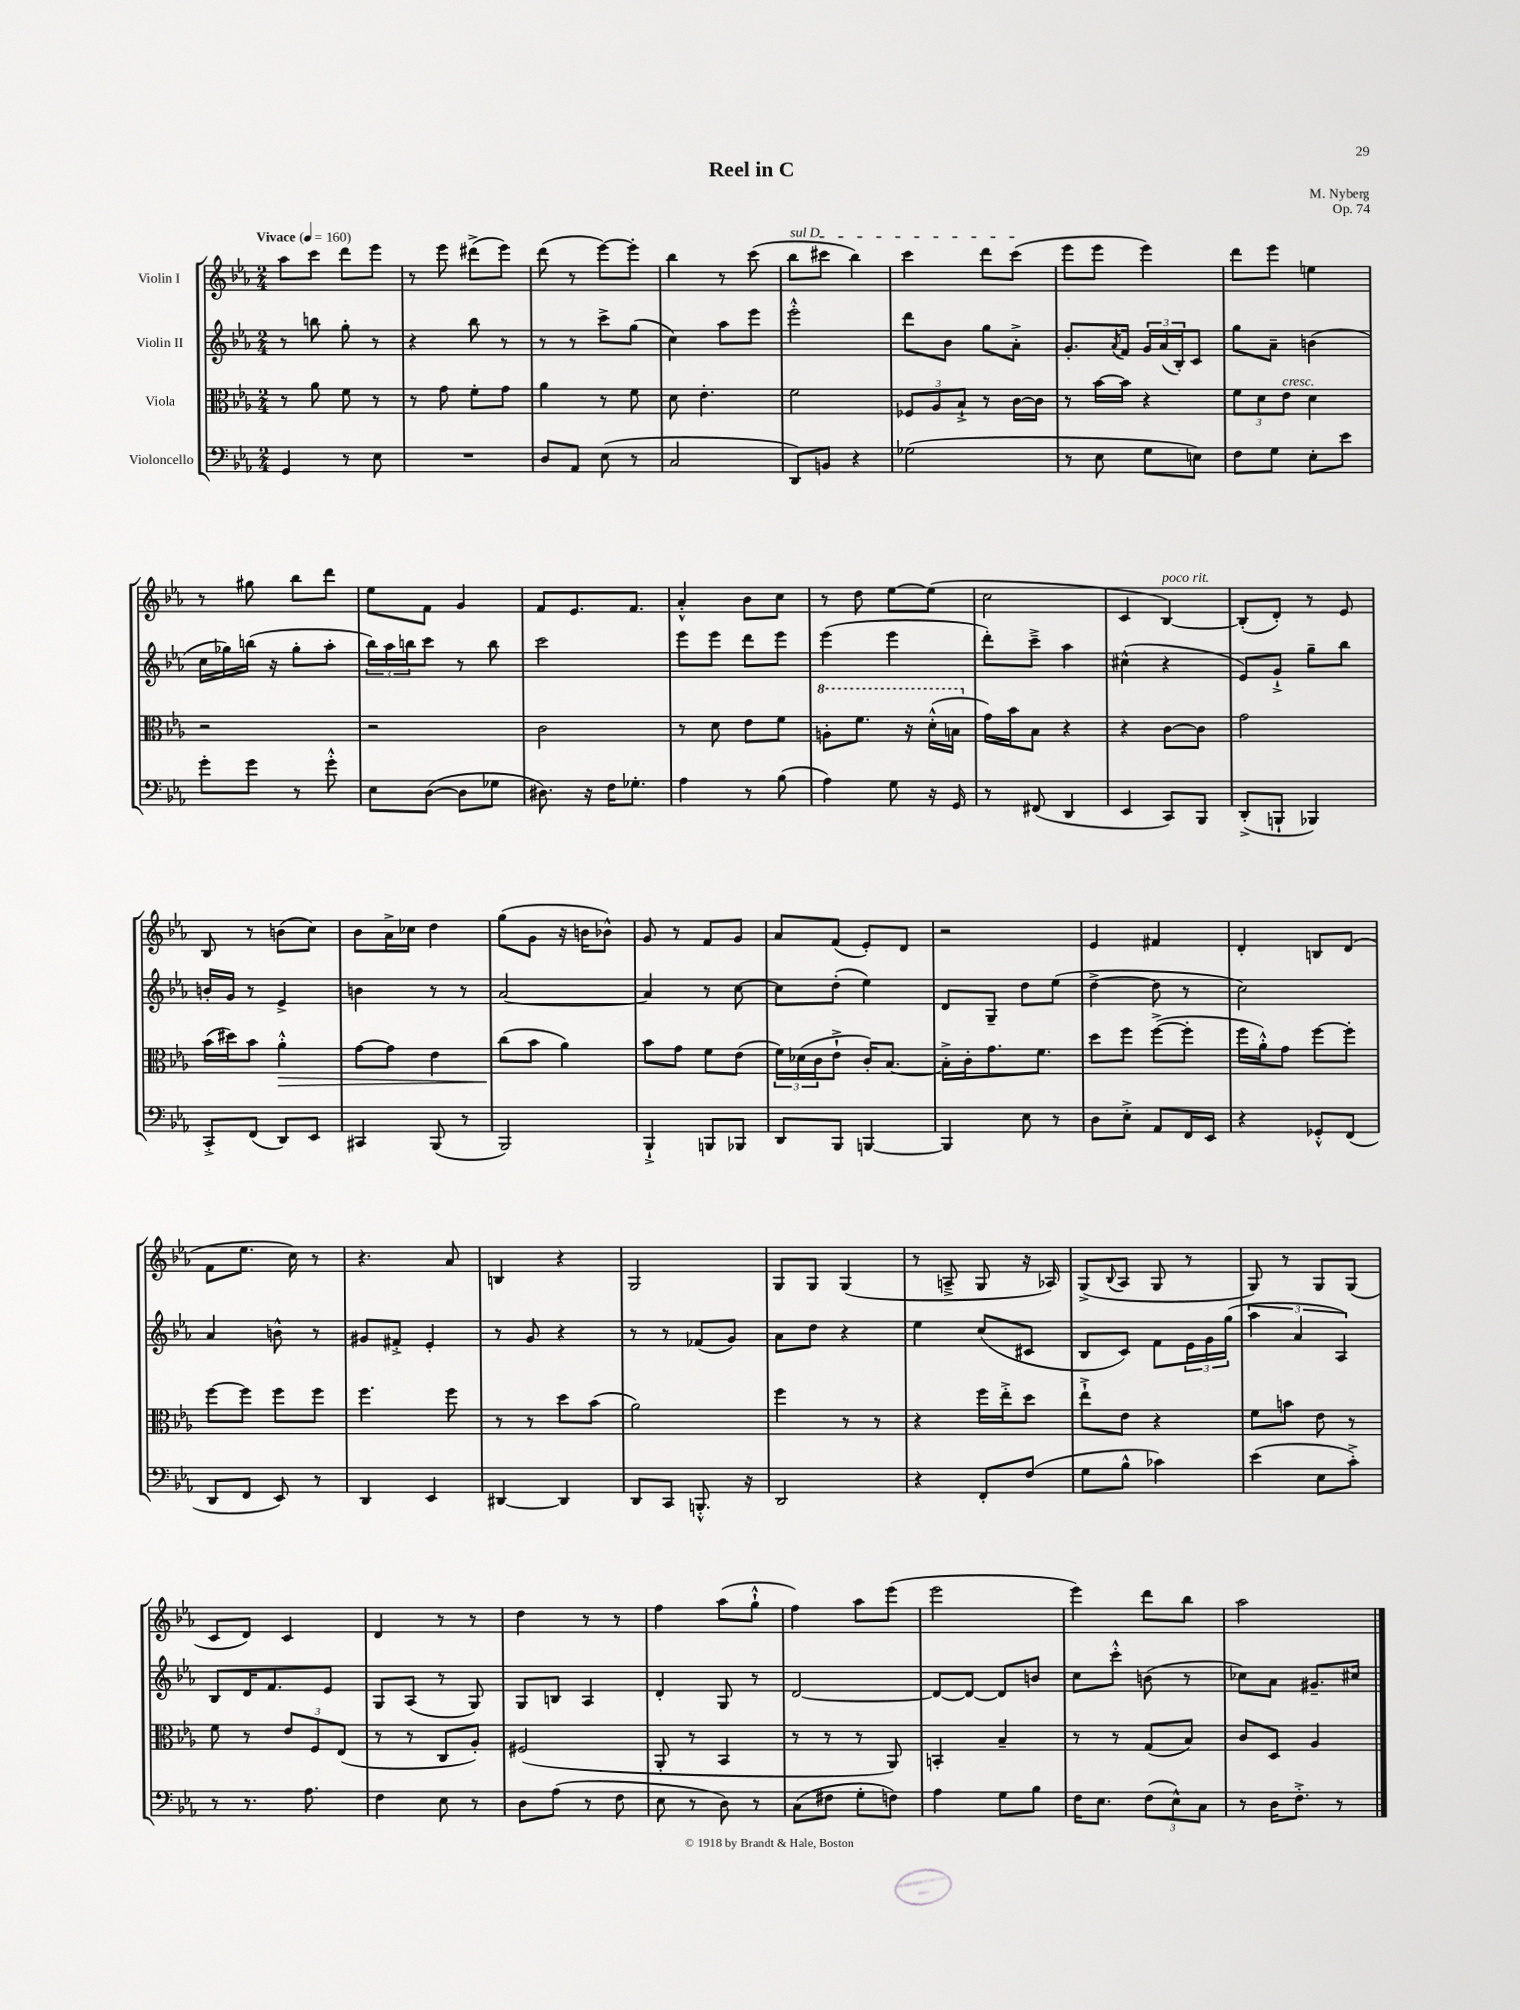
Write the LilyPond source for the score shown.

\header { title = "Reel in C" composer = "M. Nyberg" opus = "Op. 74" }
<<
\new StaffGroup <<
\new Staff = "s0" \with { instrumentName = "Violin I" } {
    \clef treble \key ees \major \numericTimeSignature \time 2/4 \tempo "Vivace" 4 = 160
    aes''8 c'''8 d'''8 ees'''8 |
    r8 ees'''8 dis'''8->( ees'''8) |
    d'''8( r8 ees'''8~) ees'''8-. |
    bes''4 r8 c'''8( |
    \once \override TextSpanner.bound-details.left.text = \markup { \italic "sul D" } bes''8\startTextSpan cis'''8 bes''4) |
    c'''4 d'''8 c'''8\stopTextSpan( |
    ees'''8 ees'''8 ees'''4) |
    d'''8 ees'''8 e''4 |
    r8 gis''8 bes''8 d'''8 |
    ees''8 f'8 g'4 |
    f'8 ees'8. f'8. |
    aes'4-.-^ bes'8 c''8 |
    r8 d''8 ees''8~ ees''8( |
    c''2 |
    c'4 bes4~^\markup { \italic "poco rit." }) |
    bes8-.( d'8-.) r8 ees'8 |
    bes8 r8 b'8( c''8) |
    bes'8 aes'16-> ces''16 d''4 |
    g''8( g'8 r16 b'16 bes'8-^) |
    g'8 r8 f'8 g'8 |
    aes'8 f'8( ees'8-.) d'8 |
    r2 |
    ees'4 fis'4 |
    d'4-. b8 d'8( |
    f'8 ees''8. c''16) r8 |
    r4. aes'8 |
    b4 r4 |
    g2 |
    g8 g8 g4( |
    r8 a8---> g8 r16 aes16) |
    g8->( \appoggiatura { bes8 } aes8 g8 r8 |
    g8) r8 g8 g8( |
    c'8 d'8) c'4 |
    d'4 r8 r8 |
    d''4 r8 r8 |
    f''4 aes''8( g''8-!-^ |
    f''4) aes''8 ees'''8( |
    ees'''2 |
    ees'''4) d'''8 bes''8 |
    aes''2 \bar "|." |
}
\new Staff = "s1" \with { instrumentName = "Violin II" } {
    \clef treble \key ees \major \numericTimeSignature \time 2/4
    r8 b''8 g''8-. r8 |
    r4 bes''8 r8 |
    r8 r8 c'''8-> g''8( |
    c''4) aes''8 ees'''8 |
    ees'''2-.-^ |
    d'''8 bes'8 g''8 aes'8-.-> |
    g'8.-. \acciaccatura { aes'8 } f'16 \tuplet 3/2 { g'16 aes'16( bes16-.) } c'8 |
    g''8 aes'8-- b'4( |
    c''16 ges''16) b''16( r16 ges''8-. aes''8-. |
    \tuplet 3/2 { bes''16) aes''16 b''16 } c'''8 r8 b''8 |
    c'''2 |
    ees'''8 ees'''8 d'''8 ees'''8 |
    ees'''4( ees'''4 |
    d'''8-.) c'''8---> aes''4 |
    cis''4-^( r4 |
    ees'8) g'8-!-> g''8-- bes''8 |
    b'16-. g'16 r8 ees'4-> |
    b'4 r8 r8 |
    aes'2~ |
    aes'4 r8 c''8~ |
    c''8 d''8-.( ees''4) |
    d'8 g8-- d''8 ees''8( |
    d''4~-> d''8 r8 |
    c''2) |
    aes'4 b'8-^ r8 |
    gis'8 fis'8-.-> ees'4-. |
    r8 g'8 r4 |
    r8 r8 fes'8( g'8) |
    aes'8 d''8 r4 |
    ees''4 c''8( cis'8 |
    bes8 c'8) f'8 \tuplet 3/2 { ees'16 g'16 g''16( } |
    \tuplet 3/2 { aes''4 aes'4 aes4) } |
    bes8 d'16 f'8. ees'8 |
    g8 aes8( r8 g8) |
    g8 b8 aes4 |
    d'4-. g8 r8 |
    d'2~ |
    d'8~ d'8~ d'8 b'8 |
    c''8 c'''8-.-^ b'8( r8 |
    ces''8) aes'8 gis'8.-- cis''16 \bar "|." |
}
\new Staff = "s2" \with { instrumentName = "Viola" } {
    \clef alto \key ees \major \numericTimeSignature \time 2/4
    r8 aes'8 f'8 r8 |
    r8 g'8 f'8-. g'8 |
    aes'4 r8 f'8 |
    d'8 ees'4.-. |
    f'2 |
    \tuplet 3/2 { fes8 aes8 bes8-!-> } r8 c'16~ c'16 |
    r8 bes'16~ bes'16 r4 |
    \tuplet 3/2 { f'8 d'8 ees'8^\markup { \italic "cresc." } } d'4 |
    r2 |
    r2 |
    c'2 |
    r8 d'8 ees'8 f'8 |
    \ottava #1 a'8-. f''8. r16 d''16-.-^( b'16 \ottava #0 |
    g'16) bes'16 bes8 r4 |
    r4 c'8~ c'8 |
    g'2 |
    bes'16( dis''16) bes'8 aes'4-.-^\> |
    g'8~ g'8 ees'4 |
    c''8\!( bes'8 aes'4) |
    bes'8 g'8 f'8 ees'8( |
    \tuplet 3/2 { f'16) des'16( c'16 } ees'8-!-> c'16-.) bes8.~ |
    bes16-.-> c'16-. g'8. f'8. |
    d''8 f''8 f''8~->( f''8-. |
    f''16 aes'16-.-^) g'8 f''8~ f''8-. |
    f''8~ f''8 f''8 f''8 |
    f''4. f''8 |
    r8 r8 d''8 bes'8( |
    aes'2) |
    f''4 r8 r8 |
    r4 f''16 ees''16-.-> d''8 |
    ees''8-!-> ees'8 r4 |
    f'8 b'8 ees'8 r8 |
    f'8 r8 \tuplet 3/2 { ees'8 f8 ees8( } |
    r8 r8 c8 aes8-.) |
    fis2( |
    aes,8-. r8 bes,4 |
    r8 r8 r8 aes,8) |
    b,4-. bes4-- |
    r8 r8 g8( bes8) |
    c'8 d8 aes4 \bar "|." |
}
\new Staff = "s3" \with { instrumentName = "Violoncello" } {
    \clef bass \key ees \major \numericTimeSignature \time 2/4
    g,4 r8 ees8 |
    R2 |
    d8 aes,8 ees8( r8 |
    c2 |
    d,8) b,8 r4 |
    ges2( |
    r8 ees8 g8 e8) |
    f8 g8 ees8-. ees'8 |
    g'8-. g'8 r8 g'8-.-^ |
    ees8 d8~( d8 ges8 |
    dis8.) r16 f16 ges8.-. |
    aes4 r8 bes8( |
    aes4) g8 r16 g,16 |
    r8 fis,8( d,4 |
    ees,4 c,8) bes,,8 |
    d,8-.->( b,,8-! bes,,4) |
    c,8-.-> f,8( d,8) ees,8 |
    cis,4 bes,,8( r8 |
    bes,,2) |
    bes,,4-!-> b,,8 bes,,8 |
    d,8 bes,,8 b,,4~ |
    b,,4 ees8 r8 |
    d8 ees8-.-> aes,8 f,16 ees,16 |
    r4 ges,8-.-^ f,8( |
    d,8 f,8 ees,8) r8 |
    d,4 ees,4 |
    dis,4~ dis,4 |
    d,8 c,8 b,,8.-.-^ r16 |
    d,2 |
    r4 f,8-. f8( |
    g8 bes8-^ ces'4) |
    ees'4( ees8 c'8-.->) |
    r8 r8. aes8. |
    f4 ees8 r8 |
    d8 aes8( r8 f8 |
    ees8 r8 d8) r8 |
    c8( fis8 g8-. f8) |
    aes4 g8 bes8 |
    f16 ees8. \tuplet 3/2 { f8( ees8-^) c8 } |
    r8 d16 f8.-.-> r8 \bar "|." |
}
>>
>>
\layout { \context { \Score \remove "Bar_number_engraver" } }
